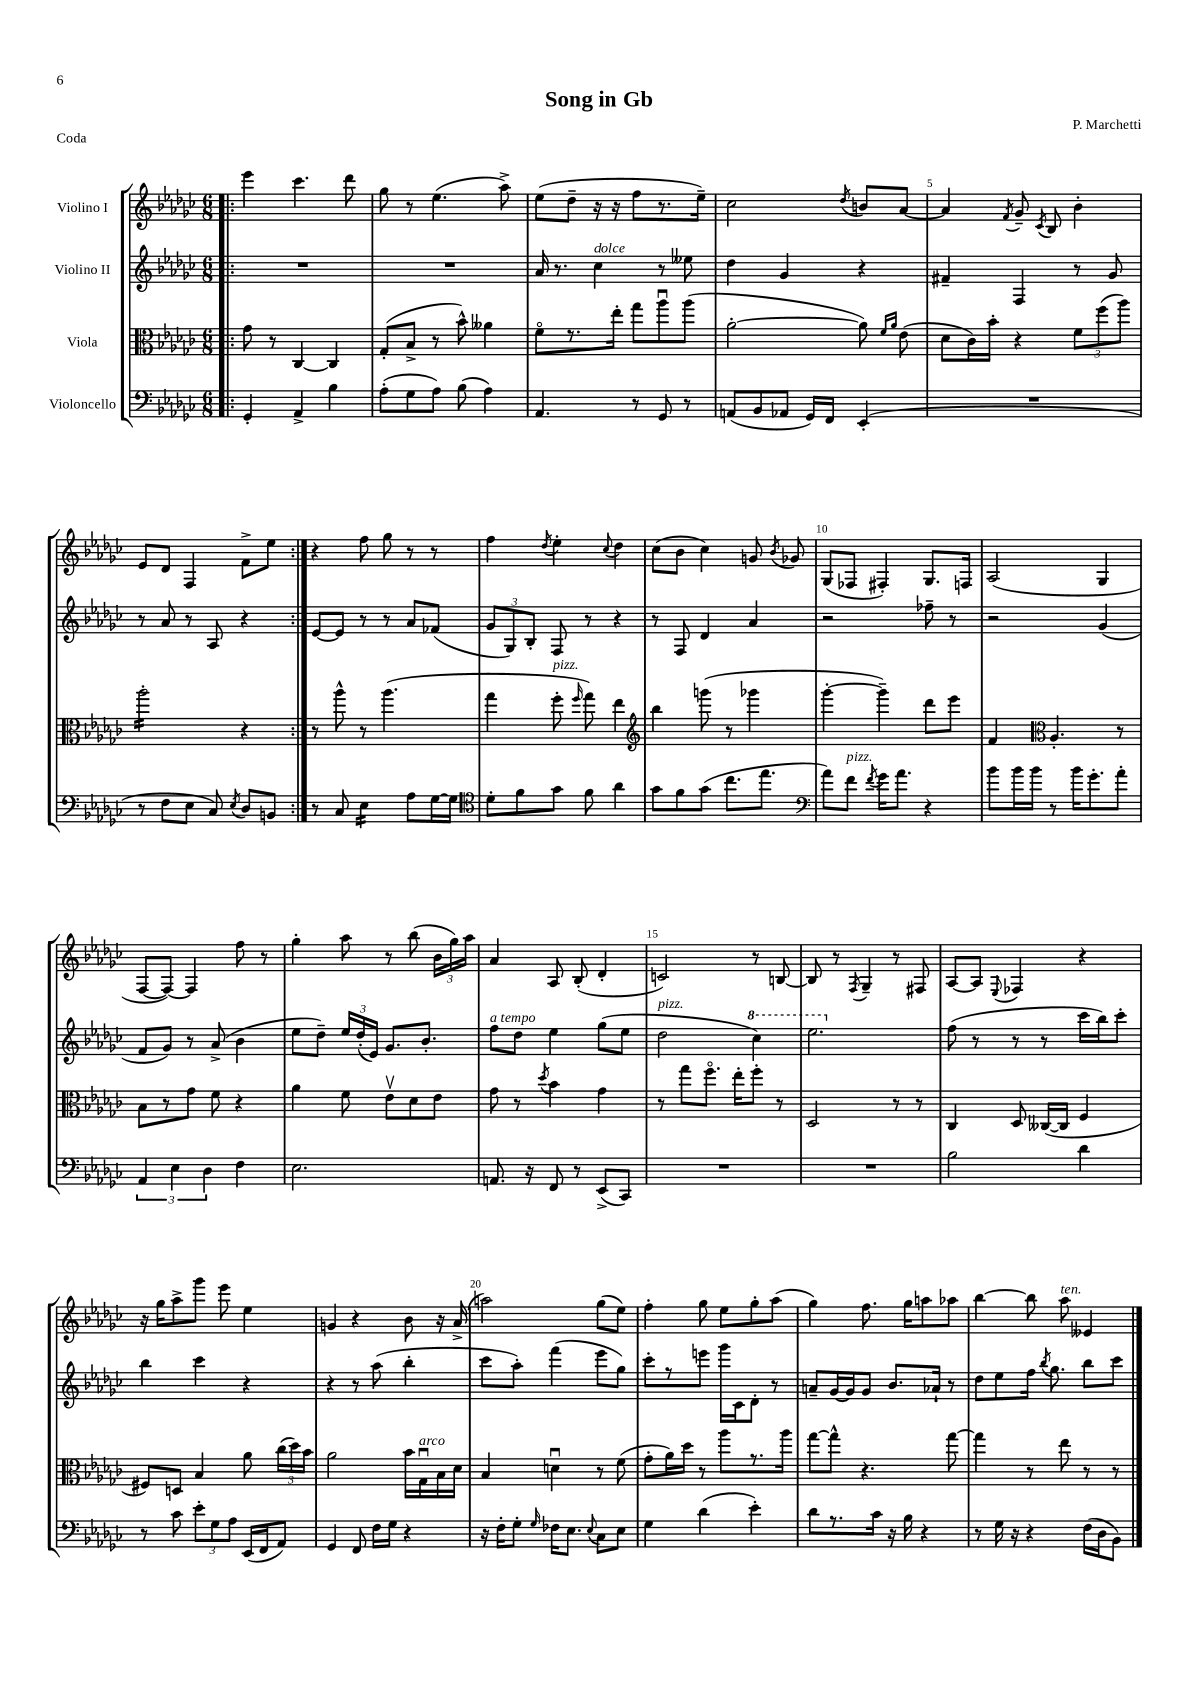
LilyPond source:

\header { title = "Song in Gb" composer = "P. Marchetti" piece = "Coda" }
<<
\new StaffGroup <<
\new Staff = "s0" \with { instrumentName = "Violino I" } {
    \clef treble \key ges \major \numericTimeSignature \time 6/8
    \autoBeamOff \repeat volta 2 { \bar ".|:" ees'''4 ces'''4. des'''8 |
    ges''8 r8 ees''4.( aes''8->) |
    ees''8[( des''8]-- r16 r16 f''8[ r8. ees''16]--) |
    ces''2 \acciaccatura { des''8 } b'8[ aes'8]~ |
    aes'4 \acciaccatura { f'8 } ges'8-- \acciaccatura { ces'8 } bes8 bes'4-. |
    ees'8[ des'8] f4 f'8[-> ees''8] | }
    r4 f''8 ges''8 r8 r8 |
    f''4 \acciaccatura { des''8 } ees''4-. \appoggiatura { ces''8 } des''4 |
    ces''8[( bes'8] ces''4) g'8 \acciaccatura { bes'8 } ges'8 |
    ges8[( fes8] fis4-.) ges8.[ f16] |
    aes2( ges4 |
    f8[~ f8]~) f4 f''8 r8 |
    ges''4-. aes''8 r8 bes''8( \tuplet 3/2 { bes'16[ ges''16) aes''16] } |
    aes'4 aes8 bes8-.( des'4-. |
    c'2) r8 b8~ |
    b8 r8 \acciaccatura { f8 } ges4-- r8 fis8 |
    aes8[~ aes8] \appoggiatura { ees8 } fes4 r4 |
    r16 ges''16[ aes''8-> ges'''8] ees'''8 ees''4 |
    g'4 r4 bes'8 r16 aes'16->( |
    a''2) ges''8[( ees''8]) |
    f''4-. ges''8 ees''8[ ges''8-. aes''8]( |
    ges''4) f''8. ges''16[ a''8 aes''8] |
    bes''4~ bes''8 aes''8^\markup { \italic "ten." } eeses'4 \bar "|." |
}
\new Staff = "s1" \with { instrumentName = "Violino II" } {
    \clef treble \key ges \major \numericTimeSignature \time 6/8
    \autoBeamOff \repeat volta 2 { \bar ".|:" R2. |
    R2. |
    aes'16 r8. ces''4^\markup { \italic "dolce" } r8 eeses''8 |
    des''4 ges'4 r4 |
    fis'4-- f4 r8 ges'8 |
    r8 aes'8 r8 aes8 r4 | }
    ees'8[~ ees'8] r8 r8 aes'8[ fes'8]( |
    \tuplet 3/2 { ges'8[ ges8) bes8]-. } f8 r8 r4 |
    r8 f8 des'4 aes'4 |
    r2 fes''8-- r8 |
    r2 ges'4( |
    f'8[ ges'8]) r8 aes'8->( bes'4 |
    ees''8[ des''8]--) \tuplet 3/2 { ees''16[ des''16-.( ees'16]) } ges'8.[ bes'8.]-. |
    f''8[^\markup { \italic "a tempo" } des''8] ees''4 ges''8[( ees''8] |
    des''2^\markup { \italic "pizz." } \ottava #1 ces'''4) |
    ees'''2. \ottava #0 |
    f''8( r8 r8 r8 ces'''16[ bes''16) ces'''8]-. |
    bes''4 ces'''4 r4 |
    r4 r8 aes''8( bes''4-. |
    ces'''8[ aes''8]-.) f'''4( ees'''8[ ges''8]) |
    ces'''8[-. r8 e'''8] ges'''16[ ces'16 des'8]-. r8 |
    a'8[-- ges'16~ ges'16 ges'8] bes'8.[ aes'16]-! r8 |
    des''8[ ees''8 f''16] \acciaccatura { bes''8 } ges''8. bes''8[ ces'''8] \bar "|." |
}
\new Staff = "s2" \with { instrumentName = "Viola" } {
    \clef alto \key ges \major \numericTimeSignature \time 6/8
    \autoBeamOff \repeat volta 2 { \bar ".|:" ges'8 r8 ces4~ ces4 |
    ges8[-.( bes8]-> r8 bes'8-^) aeses'4 |
    f'8[\flageolet r8. ees''16]-. ges''8[ aes''8\downbow aes''8]( |
    aes'2~-. aes'8) \grace { f'16[ aes'16] } ees'8( |
    des'8[ ces'16) bes'16]-. r4 \tuplet 3/2 { f'8[ f''8( aes''8]) } |
    aes''2:16-. r4 | }
    r8 aes''8-^ r8 aes''4.( |
    ges''4 f''8-.^\markup { \italic "pizz." } \grace { f''16 } ges''8) ees''4 |
    \clef treble bes''4 g'''8( r8 ges'''4 |
    ges'''4~-. ges'''4--) des'''8[ ees'''8] |
    f'4 \clef alto aes4.-. r8 |
    bes8[ r8 ges'8] f'8 r4 |
    aes'4 f'8 ees'8[\upbow des'8 ees'8] |
    ges'8 r8 \acciaccatura { des''8 } bes'4 ges'4 |
    r8 ges''8[ f''8.]\flageolet ees''16[-. f''8]-. r8 |
    des2 r8 r8 |
    ces4 des8 ceses16[~( ceses16] f4 |
    fis8[) d8] bes4 aes'8 \tuplet 3/2 { ces''16[( des''16) bes'16] } |
    aes'2 bes'16[ ges16\downbow^\markup { \italic "arco" } bes16 des'16] |
    bes4 d'4\downbow r8 f'8( |
    ges'8[-. aes'16) des''16] r8 aes''8[ r8. aes''16] |
    ges''8[~ ges''8]-^ r4. ges''8~ |
    ges''4 r8 ees''8 r8 r8 \bar "|." |
}
\new Staff = "s3" \with { instrumentName = "Violoncello" } {
    \clef bass \key ges \major \numericTimeSignature \time 6/8
    \autoBeamOff \repeat volta 2 { \bar ".|:" ges,4-. aes,4-> bes4 |
    aes8[-.( ges8 aes8]) bes8( aes4) |
    aes,4. r8 ges,8 r8 |
    a,8[( bes,8 aes,8] ges,16[) f,16] ees,4-.( |
    R2. |
    r8 f8[ ees8] ces8) \acciaccatura { ees8 } des8[ b,8] | }
    r8 ces8 ees4:16 aes8[ ges16~ ges16] |
    \clef tenor des'8[-. f'8 ges'8] f'8 aes'4 |
    ges'8[ f'8 ges'8]( ces''8.[ ees''8.] |
    \clef bass aes'8[) f'8]^\markup { \italic "pizz." } \acciaccatura { f'8 } ges'16[ aes'8.] r4 |
    bes'8[ bes'16 bes'16] r8 bes'16[ ges'8.-. aes'8]-. |
    \tuplet 3/2 { aes,4 ees4 des4 } f4 |
    ees2. |
    a,8. r16 f,8 r8 ees,8[->( ces,8]) |
    R2. |
    R2. |
    bes2 des'4 |
    r8 ces'8 \tuplet 3/2 { ees'8[-. ges8 aes8] } ees,16[( f,16 aes,8]) |
    ges,4 f,8 f16[ ges16] r4 |
    r16 f16[-. ges8]-. \grace { ges16 } fes16[ ees8.] \appoggiatura { ees8 } ces8[ ees8] |
    ges4 des'4( ees'4-.) |
    des'8[ r8. ces'16] r16 bes16 r4 |
    r8 ges16 r16 r4 f16[( des16 bes,8]) \bar "|." |
}
>>
>>
\layout { \context { \Score \override BarNumber.break-visibility = ##(#f #t #t) barNumberVisibility = #(every-nth-bar-number-visible 5) } }
